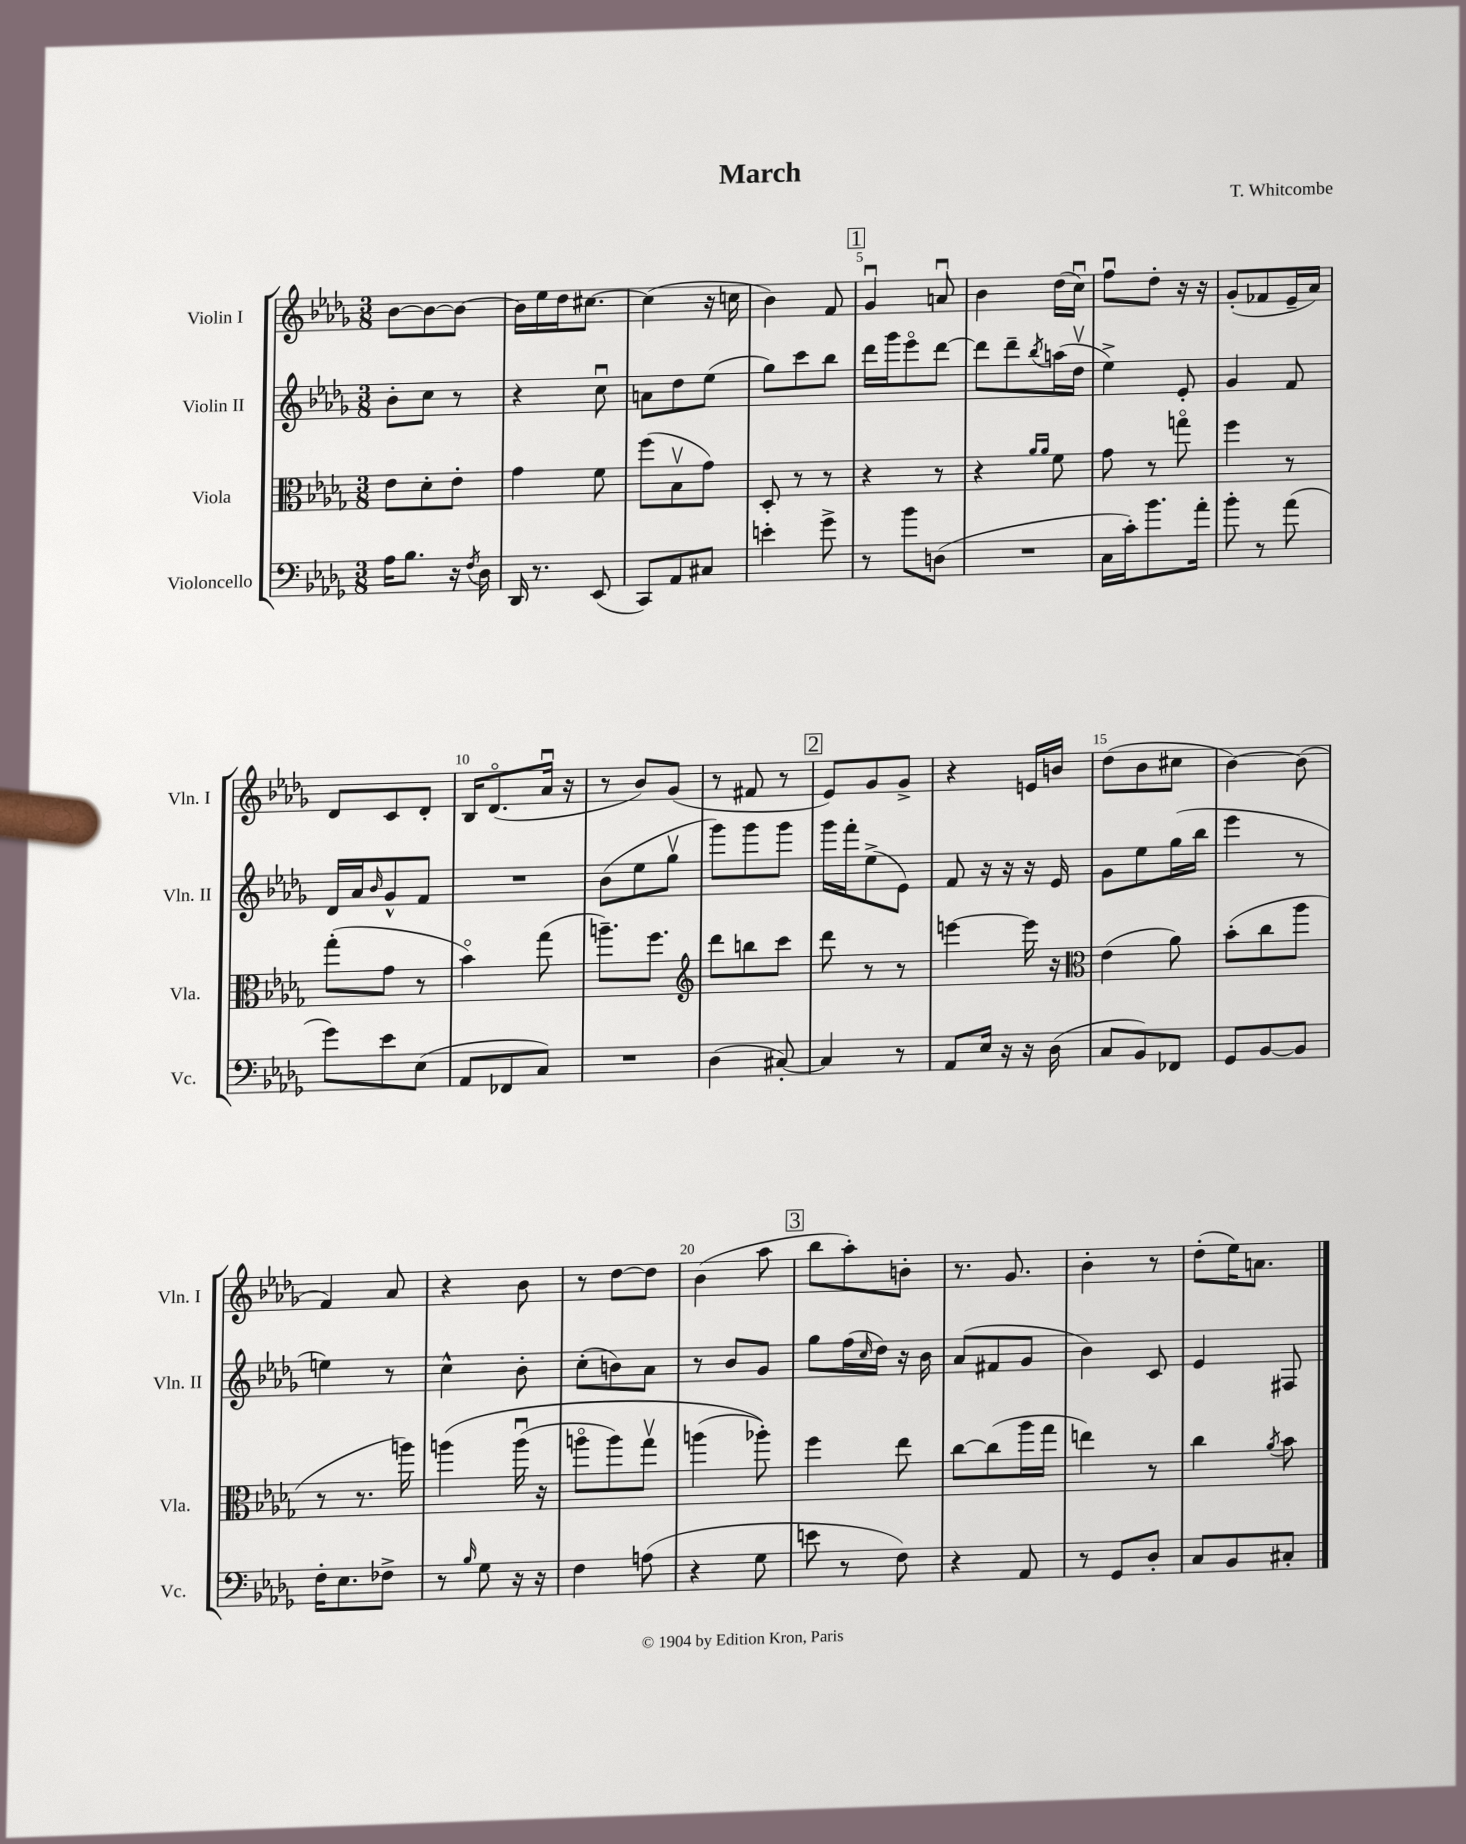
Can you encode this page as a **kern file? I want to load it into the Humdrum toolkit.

**kern	**kern	**kern	**kern
*part4	*part3	*part2	*part1
*staff4	*staff3	*staff2	*staff1
*I"Violoncello	*I"Viola	*I"Violin II	*I"Violin I
*I'Vc.	*I'Vla.	*I'Vln. II	*I'Vln. I
*clefF4	*clefC3	*clefG2	*clefG2
*k[b-e-a-d-g-]	*k[b-e-a-d-g-]	*k[b-e-a-d-g-]	*k[b-e-a-d-g-]
*M3/8	*M3/8	*M3/8	*M3/8
=1	=1	=1	=1
16A-\KL	8e-\L	8b-'\L	[8b-\L
8.B-\J	.	.	.
.	8d-'\	8cc\J	8b-\_
16r	8e-'\J	8r	8b-\J_
8qF/	.	.	.
16D-\	.	.	.
=2	=2	=2	=2
16DD-/	4g-\	4r	16b-\LL]
8.r	.	.	16ee-\
.	.	.	16dd-\J
.	.	.	[8.cc#X\J
(8EE-/	8f\	8ccu\	.
=3	=3	=3	=3
8CC/L)	(8ff\L	8an\L	(4cc#\]
8AA-/	8B-v\	8dd-\	.
8C#X/J	8g-\J)	(8ee-\J	16r
.	.	.	16ccn\
=4	=4	=4	=4
4en'\	8D-'/	8gg-\L)	4b-\)
.	8r	8ccc\	.
8g-^\	8r	8bb-\J	8f/
!!LO:REH:place=s1:t=1
=5	=5	=5	=5
8r	4r	16ddd-\LL	4g-u/
.	.	16ggg-\J	.
8b-\L	.	8eee-\	.
(8Dn\J	8r	[8ddd-\J	8anu/
=6	=6	=6	=6
4.r	4r	8ddd-\L]	4b-\
.	.	8ddd-~\	.
.	16qqa-/LL	.	.
.	16qqa-/JJ	8qbb-/	.
.	8f\	(16aan\L	(16dd-\LL
.	.	16dd-v\JJ	16ccu\JJ)
=7	=7	=7	=7
16C\LL	8g-\	4ee-^\)	8ffu\L
16c'\J)	.	.	.
8.b-\	8r	.	8dd-'\J
.	8ggn\	8e-'/	16r
16a-'\Jk	.	.	16r
=8	=8	=8	=8
8b-'\	4ff\	4g-/	(8g-'/L
8r	.	.	8f-X/
(8a-\	8r	8f/	16e-~/L
.	.	.	16a-/JJ)
!!LO:LB:g=z
=9	=9	=9	=9
8g-\L)	(8gg-'\L	16d-/LL	8d-/L
.	.	16a-/J	.
.	.	16qqb-/	.
8e-\	8g-\J	8g-^^/	8c/
(8E-\J	8r	8f/J	8d-'/J
=10	=10	=10	=10
8AA-/L	4b-\)	4.r	16B-/KL
.	.	.	(8.d-/
8FF-X/	.	.	.
8C/J)	(8gg-\	.	16a-u/Jk
.	.	.	16r
=11	=11	=11	=11
4.r	8.aan~\L)	(8b-\L	8r
.	.	8ee-\	8b-/L)
.	8.ff\J	.	.
.	.	8gg-v\J	(8g-/J
=12	=12	=12	=12
*	*clefG2	*	*
(4D-\	8ddd-\L	8ggg-\L)	8r
.	8bbn\	8ggg-\	8f#X/
[8C#X'/)	8ccc\J	8ggg-\J	8r
!!LO:REH:place=s1:t=2
=13	=13	=13	=13
4C#/]	8ddd-\	16ggg-\LL	8e-/L)
.	.	16fff'\J	.
.	8r	(8ee-^\	8g-/
8r	8r	8e-\J)	8g-^/J
=14	=14	=14	=14
8AA-/L	[4eeen\	8f/	4r
16E-/Jk	.	16r	.
16r	.	16r	.
16r	16eee\]	16r	16en/LL
(16D-\	16r	16e-/	16bn/JJ
=15	=15	=15	=15
*	*clefC3	*	*
8C/L	(4e-\	8g-\L	(8dd-\L
8BB-/)	.	8ee-\	8b-\
8FF-X/J	8a-\)	(16gg-\L	8cc#X\J
.	.	16bb-\JJ	.
=16	=16	=16	=16
8GG-/L	(8b-'\L	4eee-\	[4b-\)
[8BB-/	8cc\	.	.
8BB-/J]	8aa-\J	8r	(8b-\]
!!LO:LB:g=z
=17	=17	=17	=17
16F'\KL	8r	4een\)	4f/)
8.E-\	.	.	.
.	8.r	.	.
8F-X^\J	.	8r	8a-/
.	16aan\)	.	.
=18	=18	=18	=18
8r	(4aan\	4cc^^\	4r
16qqB-/	.	.	.
8G-\	.	.	.
16r	(16aau\	8b-'\	8b-\
16r	16r	.	.
=19	=19	=19	=19
4F\	8aan\L	(8cc'\L	8r
.	8aa\)	8bn\)	[8dd-\L
(8An\	8gg-v\J	8a-\J	8dd-\J]
=20	=20	=20	=20
4r	(4aan\	8r	(4b-\
.	.	8b-/L	.
8G-\	8aa-X'\))	8g-/J	8aa-\
!!LO:REH:place=s1:t=3
=21	=21	=21	=21
8en\	4ff\	8gg-\L	8bb-\L
8r	.	(16ff\L	8aa-'\)
.	.	16qqcc/	.
.	.	16dd-\JJ)	.
8F\)	8ee-\	16r	8bn'\J
.	.	16b-\	.
=22	=22	=22	=22
4r	[8cc\L	(8a-/L	8.r
.	(8cc\]	8f#X/	.
.	.	.	8.g-/
8AA-/	16aa-\L	8g-/J	.
.	16gg-\JJ	.	.
=23	=23	=23	=23
8r	4een\)	4b-\)	4b-'\
8GG-/L	.	.	.
8D-'/J	8r	8c/	8r
=24	=24	=24	=24
8C/L	4cc\	4e-/	(8dd-'\L
8BB-/	.	.	16ee-\K)
.	.	.	8.an\J
.	8qa-/	.	.
8C#X'/J	8b-\	8F#X/	.
==	==	==	==
*-	*-	*-	*-
